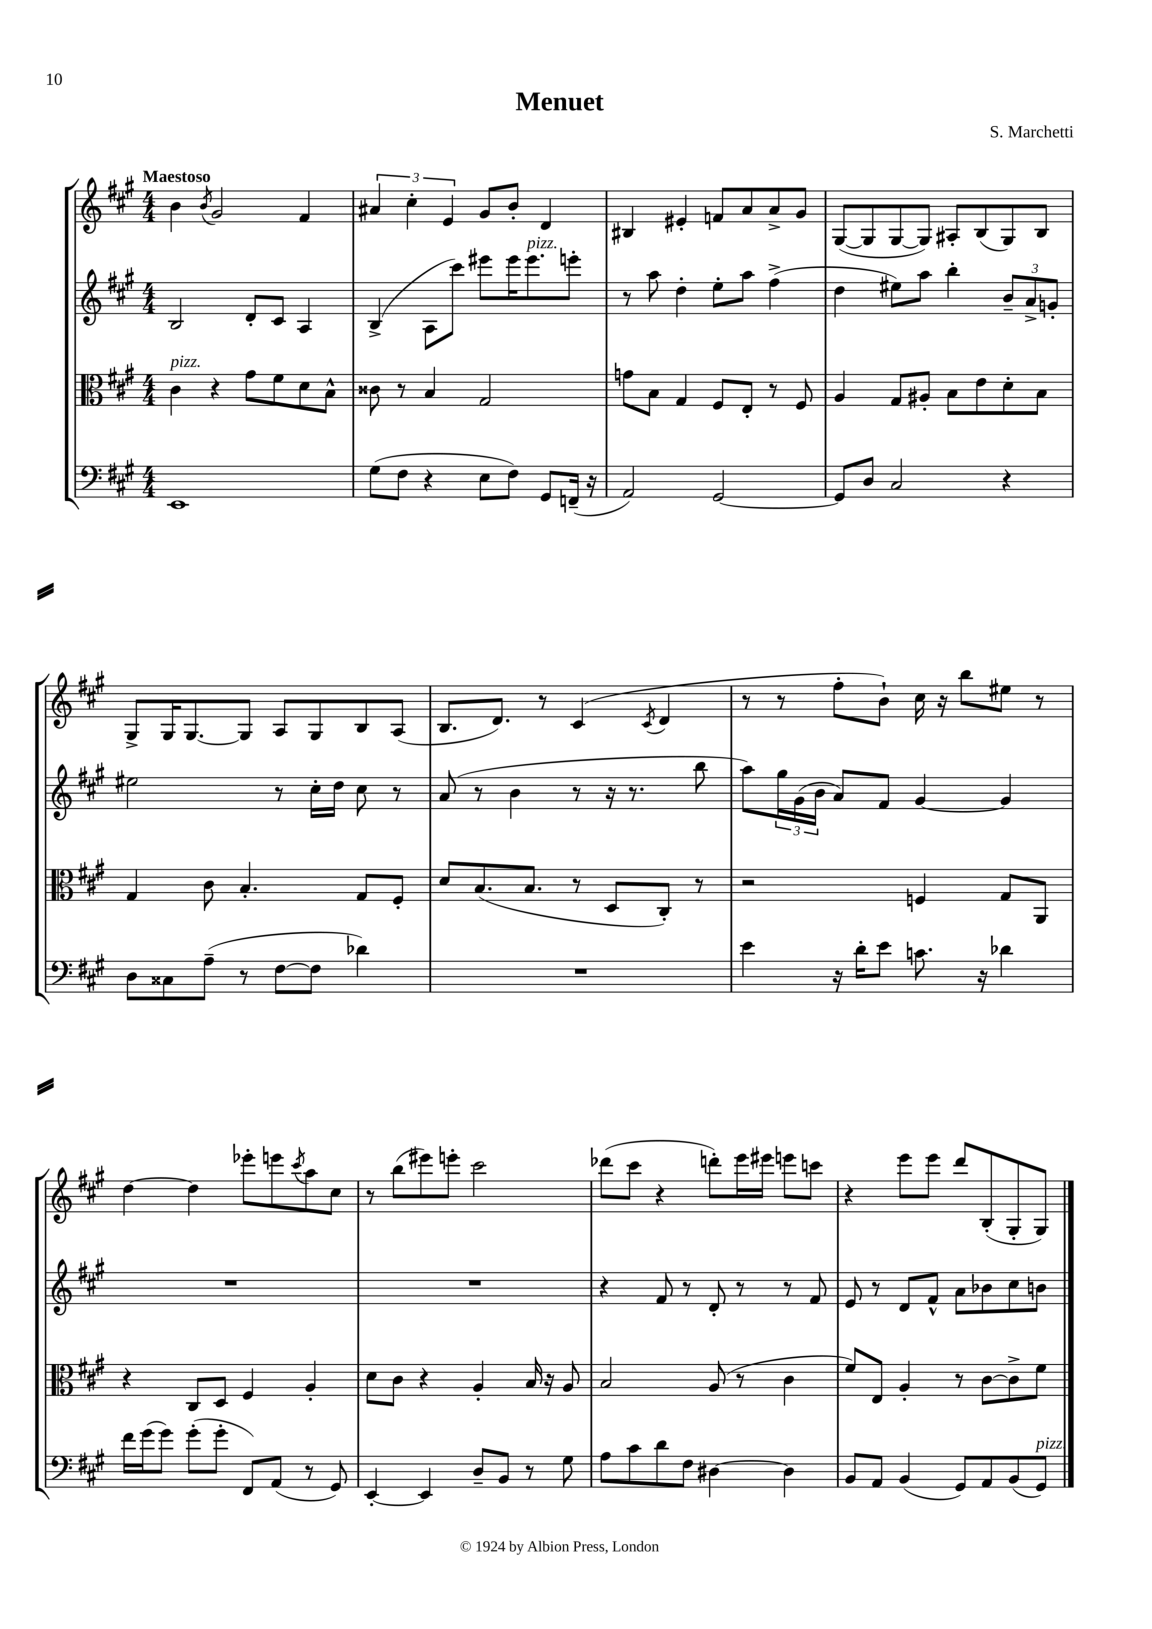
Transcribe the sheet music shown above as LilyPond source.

\header { title = "Menuet" composer = "S. Marchetti" }
<<
\new StaffGroup <<
\new Staff = "s0" {
    \clef treble \key a \major \numericTimeSignature \time 4/4 \tempo "Maestoso"
    b'4 \acciaccatura { b'8 } gis'2 fis'4 |
    \tuplet 3/2 { ais'4 cis''4-. e'4 } gis'8 b'8-. d'4 |
    bis4 eis'4-. f'8 a'8 a'8-> gis'8 |
    gis8~( gis8 gis8~ gis8) ais8-. b8( gis8) b8 |
    gis8-> gis16 gis8.~ gis8 a8 gis8 b8 a8( |
    b8. d'8.) r8 cis'4( \acciaccatura { cis'8 } d'4 |
    r8 r8 fis''8-. b'8-!) cis''16 r16 b''8 eis''8 r8 |
    d''4~ d''4 ees'''8-. e'''8 \acciaccatura { cis'''8 } a''8 cis''8 |
    r8 b''8( eis'''8) e'''8-. cis'''2 |
    des'''8( cis'''8 r4 d'''8-.) e'''16 eis'''16 e'''8 c'''8 |
    r4 e'''8 e'''8 d'''8 b8-.( gis8-. gis8) \bar "|." |
}
\new Staff = "s1" {
    \clef treble \key a \major \numericTimeSignature \time 4/4
    b2 d'8-. cis'8 a4 |
    b4->( a8 cis'''8) eis'''8 eis'''16 eis'''8.^\markup { \italic "pizz." } e'''8-. |
    r8 a''8 d''4-. e''8-. a''8 fis''4->( |
    d''4 eis''8) a''8 b''4-. \tuplet 3/2 { b'8-- a'8-> g'8-. } |
    eis''2 r8 cis''16-. d''16 cis''8 r8 |
    a'8( r8 b'4 r8 r16 r8. b''8 |
    a''8) \tuplet 3/2 { gis''16 gis'16( b'16 } a'8) fis'8 gis'4~ gis'4 |
    R1 |
    R1 |
    r4 fis'8 r8 d'8-. r8 r8 fis'8 |
    e'8 r8 d'8 fis'8-^ a'8 bes'8 cis''8 b'8 \bar "|." |
}
\new Staff = "s2" {
    \clef alto \key a \major \numericTimeSignature \time 4/4
    cis'4^\markup { \italic "pizz." } r4 gis'8 fis'8 d'8 b8-^ |
    cisis'8 r8 b4 gis2 |
    g'8 b8 gis4 fis8 e8-. r8 fis8 |
    a4 gis8 ais8-. b8 e'8 d'8-. b8 |
    gis4 cis'8 b4.-. gis8 fis8-. |
    d'8 b8.( b8. r8 d8 cis8-.) r8 |
    r2 f4 gis8 a,8 |
    r4 cis8 d8 fis4 a4-. |
    d'8 cis'8 r4 a4-. b16 r16 a8 |
    b2 a8( r8 cis'4 |
    fis'8) e8 a4-. r8 cis'8~ cis'8-> fis'8 \bar "|." |
}
\new Staff = "s3" {
    \clef bass \key a \major \numericTimeSignature \time 4/4
    e,1 |
    gis8( fis8 r4 e8 fis8) gis,8 f,16--( r16 |
    a,2) gis,2~ |
    gis,8 d8 cis2 r4 |
    d8 cisis8 a8--( r8 fis8~ fis8 des'4) |
    R1 |
    e'4 r16 d'16-. e'8 c'8. r16 des'4 |
    fis'16 gis'16( gis'8) gis'8-.( gis'8-. fis,8) a,8( r8 gis,8) |
    e,4~-. e,4 d8-- b,8 r8 gis8 |
    a8 cis'8 d'8 fis8 dis4~ dis4 |
    b,8 a,8 b,4( gis,8) a,8 b,8( gis,8^\markup { \italic "pizz." }) \bar "|." |
}
>>
>>
\layout { \context { \Score \remove "Bar_number_engraver" } }
